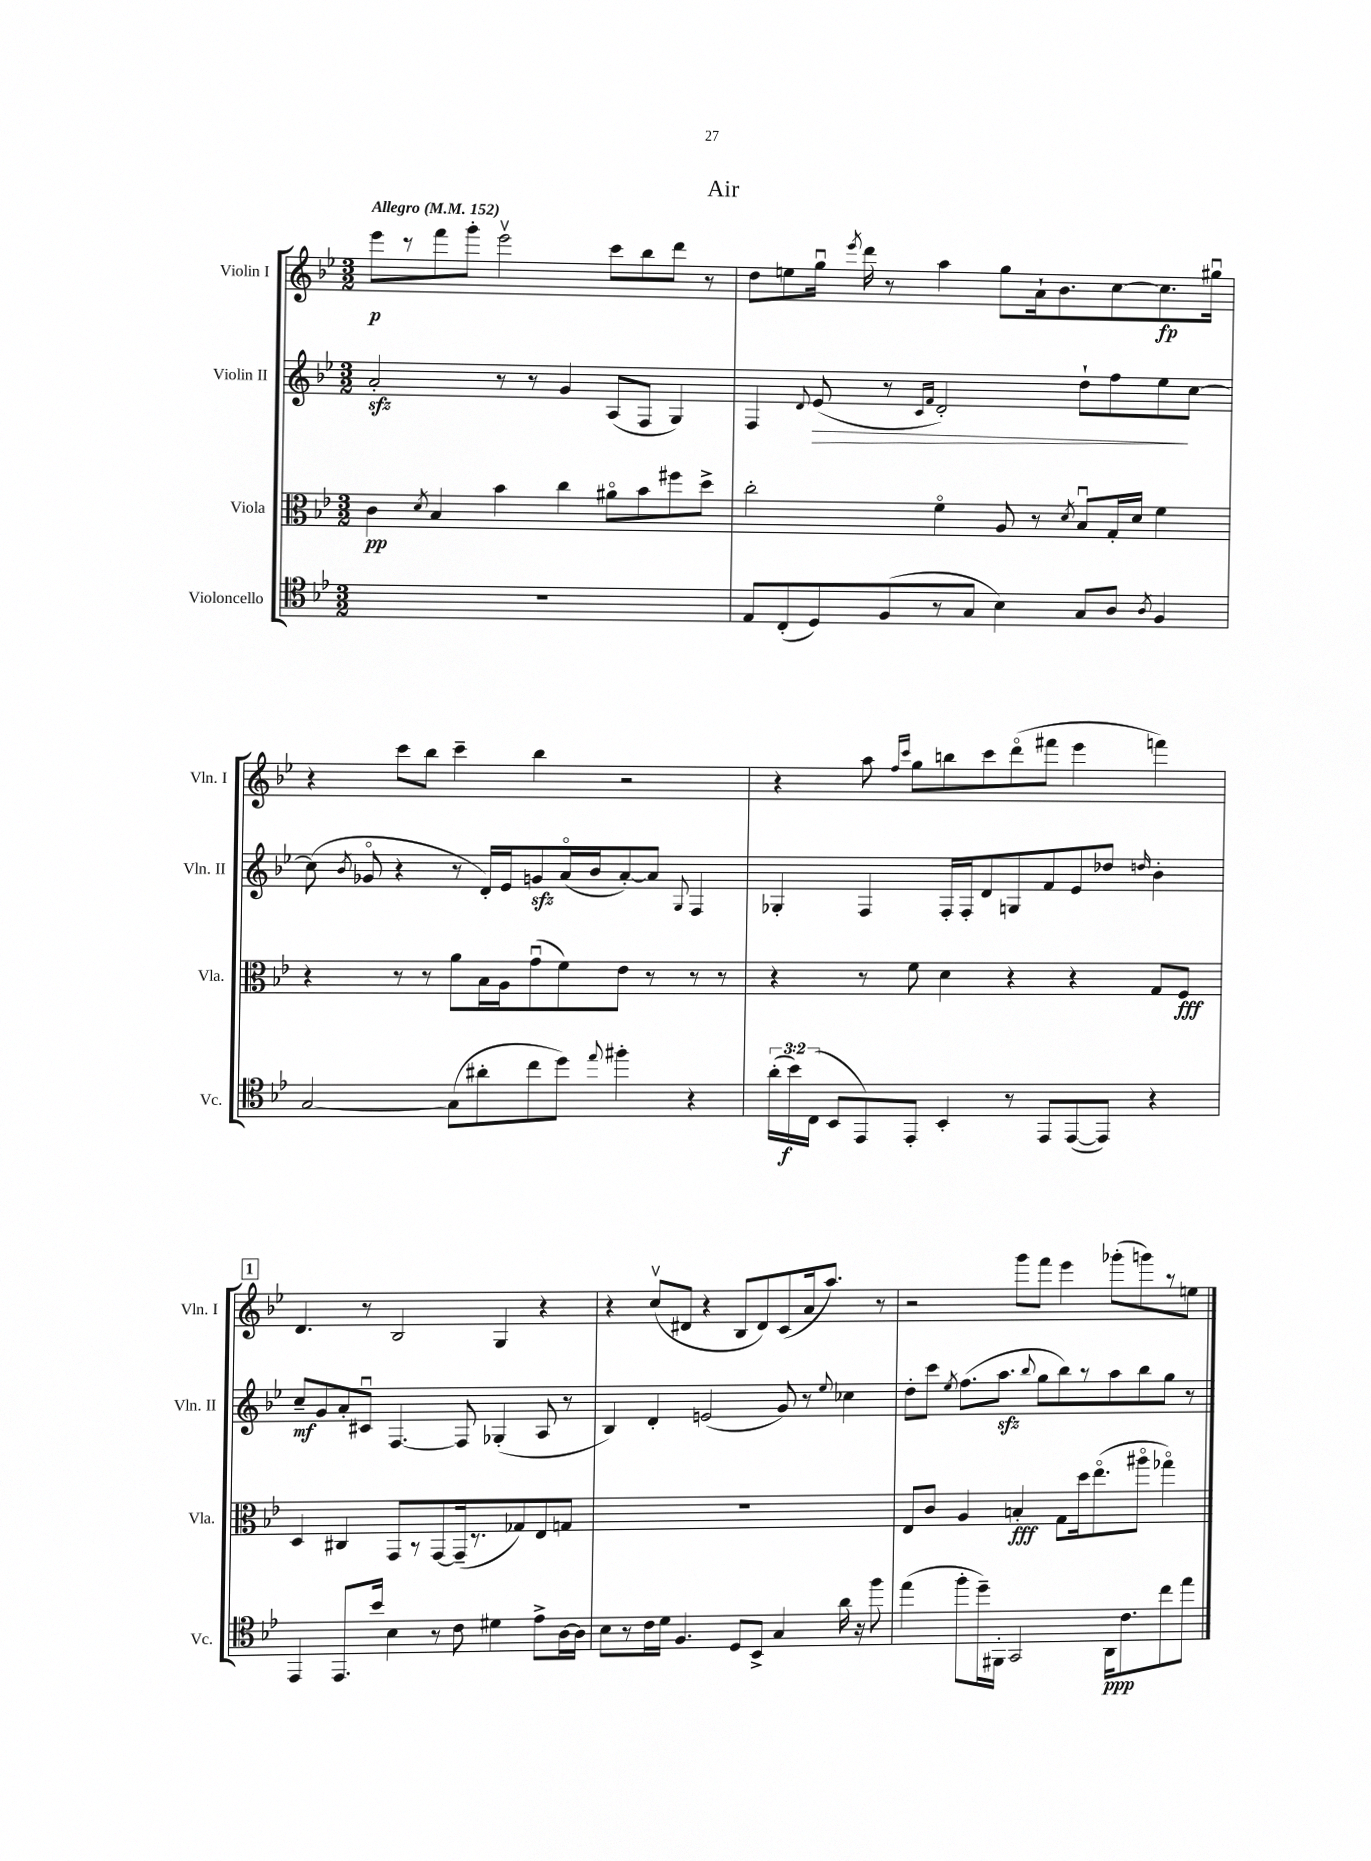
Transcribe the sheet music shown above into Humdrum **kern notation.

**kern	**dynam	**kern	**dynam	**kern	**dynam	**kern	**dynam
*part4	*part4	*part3	*part3	*part2	*part2	*part1	*part1
*staff4	*staff4	*staff3	*staff3	*staff2	*staff2	*staff1	*staff1
*I"Violoncello	*	*I"Viola	*	*I"Violin II	*	*I"Violin I	*
*I'Vc.	*	*I'Vla.	*	*I'Vln. II	*	*I'Vln. I	*
*clefC4	*	*clefC3	*	*clefG2	*	*clefG2	*
*k[b-e-]	*	*k[b-e-]	*	*k[b-e-]	*	*k[b-e-]	*
*M3/2	*	*M3/2	*	*M3/2	*	*M3/2	*
*MM152	*	*MM152	*	*MM152	*	*MM152	*
=1	=1	=1	=1	=1	=1	=1	=1
!	!	!	!	!	!	!LO:TX:a:B:t=Allegro	!
1.r	.	4c\	pp	2azz'/	.	8eee-\L	p
.	.	.	.	.	.	8r	.
.	.	8qd/	.	.	.	.	.
.	.	4B-/	.	.	.	8fff\	.
.	.	.	.	.	.	8ggg'\J	.
.	.	4b-\	.	8r	.	2eee-v\	.
.	.	.	.	8r	.	.	.
.	.	4cc\	.	4g/	.	.	.
.	.	8a#X\L	.	(8A/L	.	8ccc\L	.
.	.	8b-\	.	8F/J	.	8bb-\	.
.	.	8ff#X\	.	4G/)	.	8ddd\J	.
.	.	8dd^\J	.	.	.	8r	.
=2	=2	=2	=2	=2	=2	=2	=2
8E-/L	.	2cc'\	.	4F/	.	8dd\L	.
(8C'/	.	.	.	.	.	8een\	.
.	.	.	.	8qqd/	.	.	.
!	!	!	!	!	!LO:HP:b	!	!
8D/)	.	.	.	(8e-/	>	16ggu\Jk	.
.	.	.	.	.	.	8qeee-/	.
.	.	.	.	.	.	16ddd\	.
(8F/	.	.	.	8r	.	8r	.
.	.	.	.	16qqc/LL	.	.	.
.	.	.	.	16qqf/JJ	.	.	.
8r	.	4f\	.	2d'/)	.	4aa\	.
8G/J	.	.	.	.	.	.	.
4B-\)	.	8A/	.	.	.	8gg\L	.
.	.	8r	.	.	.	16a`\k	.
.	.	.	.	.	.	8.b-\	.
.	.	8qd/	.	.	.	.	.
8G/L	.	8B-u/L	.	8dd`\L	.	.	.
8A/J	.	16G'/L	.	8ff\	.	[8cc\	.
.	.	16d/JJ	.	.	.	.	.
8qA/	.	.	.	.	.	.	.
4F/	.	4f\	.	8ee-\	.	8.cc\]	fp
.	.	.	.	[8cc\J	]	.	.
.	.	.	.	.	.	16gg#Xu\Jk	.
!!LO:LB:g=z
=3	=3	=3	=3	=3	=3	=3	=3
[2G/	.	4r	.	(8cc\]	.	4r	.
.	.	.	.	8qb-/	.	.	.
.	.	.	.	8g-X/	.	.	.
.	.	8r	.	4r	.	8ccc\L	.
.	.	8r	.	.	.	8bb-\J	.
(8G\L]	.	8a\L	.	8r	.	4ccc~\	.
8a#X'\	.	16B-\L	.	16d'/LL)	.	.	.
.	.	16A\J	.	16e-/J	.	.	.
8cc\	.	(8gu\	.	8gnzz/	.	4bb-\	.
8dd\J)	.	8f\)	.	(16a/L	.	.	.
.	.	.	.	16b-/J	.	.	.
8qqee-/	.	.	.	.	.	.	.
4ff#X'\	.	8e-\J	.	[8a'/)	.	2r	.
.	.	8r	.	8a/J]	.	.	.
.	.	.	.	8qqG/	.	.	.
4r	.	8r	.	4F/	.	.	.
.	.	8r	.	.	.	.	.
=4	=4	=4	=4	=4	=4	=4	=4
(24a'\LL	.	4r	.	4G-X'/	.	4r	.
24b-\)	f	.	.	.	.	.	.
(24C\JJ	.	.	.	.	.	.	.
8BB-/L	.	.	.	.	.	.	.
8EE-/)	.	8r	.	4F/	.	8aa\	.
.	.	.	.	.	.	16qqff/LL	.
.	.	.	.	.	.	16qqccc/JJ	.
8EE-'/J	.	8f\	.	.	.	8gg\L	.
4BB-'/	.	4d\	.	16F'/LL	.	8bbn\	.
.	.	.	.	16F'/J	.	.	.
.	.	.	.	8d/	.	8ccc\	.
8r	.	4r	.	8Gn/	.	(8ddd\	.
8EE-/L	.	.	.	8f/	.	8fff#X\J	.
([8EE-/	.	4r	.	8e-/	.	4eee-\	.
8EE-/J])	.	.	.	8dd-X/J	.	.	.
.	.	.	.	16qqddn/	.	.	.
4r	.	8G/L	.	4b-'\	.	4fffn\)	.
.	.	8F/J	fff	.	.	.	.
!!LO:LB:g=z
!!LO:REH:place=s1:t=1
=5	=5	=5	=5	=5	=5	=5	=5
4EE-/	.	4D/	.	8cc~/L	mf	4.d/	.
.	.	.	.	8g/	.	.	.
8.EE-/L	.	4C#X/	.	8a'/	.	.	.
.	.	.	.	8c#Xu/J	.	8r	.
16b-/Jk	.	.	.	.	.	.	.
4B-\	.	8GG/L	.	[4.F/	.	2B-/	.
.	.	8r	.	.	.	.	.
8r	.	[8GG/	.	.	.	.	.
8c\	.	(16GG~/k]	.	8F/]	.	.	.
.	.	8.r	.	.	.	.	.
4d#X\	.	.	.	(4G-X'/	.	4G/	.
.	.	8G-X/)	.	.	.	.	.
8e-^\L	.	8E-/	.	8A/	.	4r	.
[16A\L	.	8Gn/J	.	8r	.	.	.
16A\JJ]	.	.	.	.	.	.	.
=6	=6	=6	=6	=6	=6	=6	=6
8B-\L	.	1.r	.	4B-/)	.	4r	.
8r	.	.	.	.	.	.	.
16c\L	.	.	.	4d'/	.	(8ccv/L	.
16d\JJ	.	.	.	.	.	.	.
4.F/	.	.	.	.	.	8d#X/J	.
.	.	.	.	(2en/	.	4r	.
8D/L	.	.	.	.	.	8B-/L	.
8BB-^/J	.	.	.	.	.	8d#/)	.
4G/	.	.	.	8g/)	.	(8c/	.
.	.	.	.	8r	.	16a/k	.
.	.	.	.	.	.	8.aa/J)	.
.	.	.	.	8qqee-/	.	.	.
16a\	.	.	.	4cc-X\	.	.	.
16r	.	.	.	.	.	.	.
8ff\	.	.	.	.	.	8r	.
=7	=7	=7	=7	=7	=7	=7	=7
(4ee-\	.	8E-/L	.	8dd'\L	.	2r	.
.	.	8c/J	.	8ccc\J	.	.	.
.	.	.	.	8qee-/	.	.	.
8ff'\L	.	4A/	.	(8.ff\L	.	.	.
16dd~\L)	.	.	.	.	.	.	.
16FF#X'\JJ	.	.	.	8.aazz\J	.	.	.
2GG/	.	4Bn'/	fff	.	.	8ggg\L	.
.	.	.	.	8qqbb-/	.	.	.
.	.	.	.	8gg\L	.	8fff\J	.
.	.	8G\L	.	8bb-\)	.	4eee-\	.
.	.	16dd\k	.	8r	.	.	.
.	.	(8.ee-\	.	.	.	.	.
16AA\KL	ppp	.	.	8aa\	.	(8ggg-X'\L	.
8.c\	.	.	.	.	.	.	.
.	.	8aa#X\J	.	8bb-\	.	8gggn\)	.
8cc\	.	4gg-X\)	.	8gg\J	.	8r	.
8ee-\J	.	.	.	8r	.	8een\J	.
==	==	==	==	==	==	==	==
*-	*-	*-	*-	*-	*-	*-	*-
